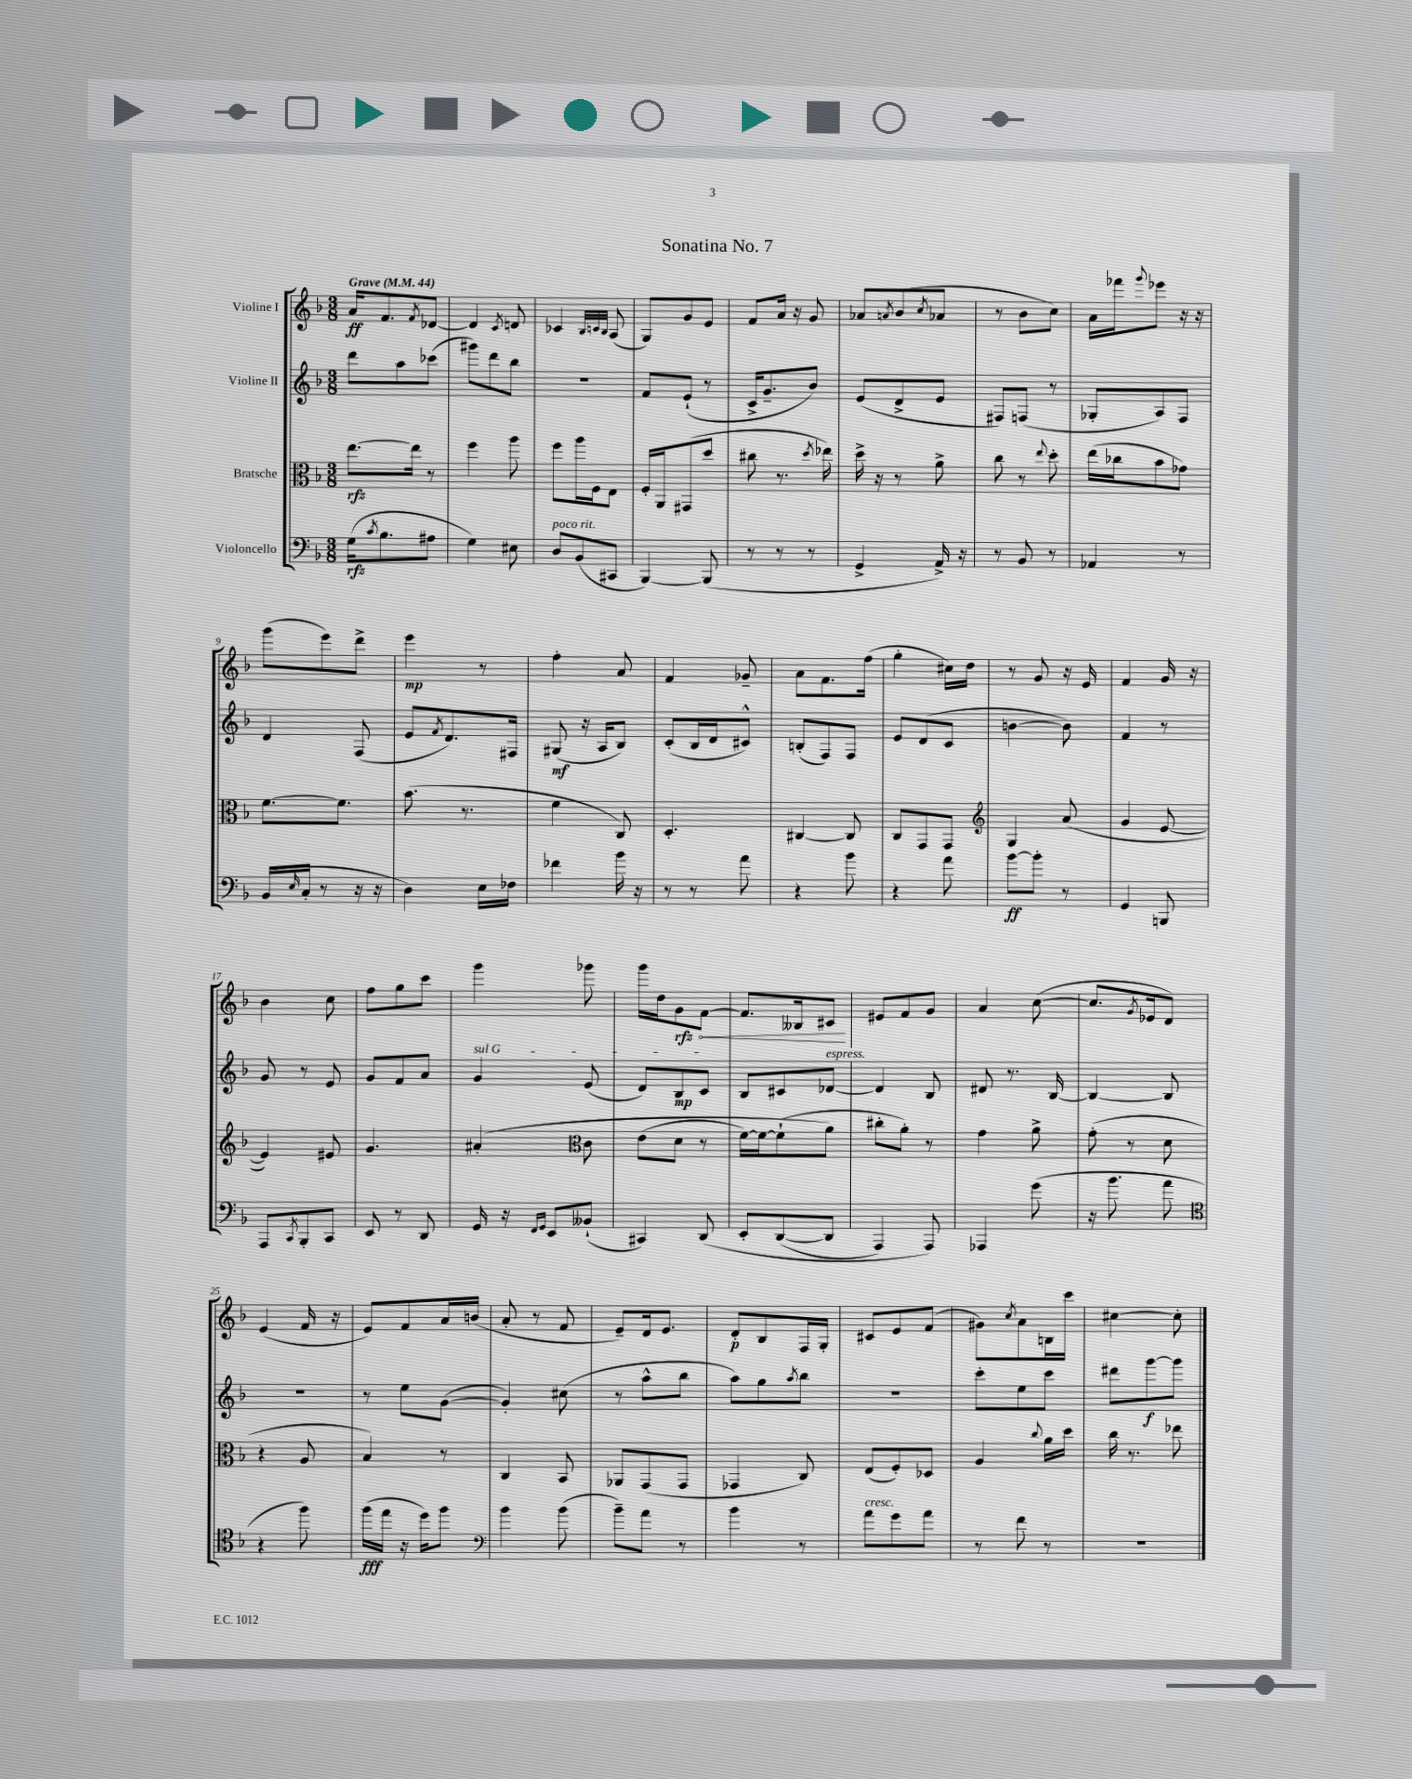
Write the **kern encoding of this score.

**kern	**kern	**kern	**kern
*staff4	*staff3	*staff2	*staff1
*clefF4	*clefC3	*clefG2	*clefG2
*k[b-]	*k[b-]	*k[b-]	*k[b-]
*M3/8	*M3/8	*M3/8	*M3/8
*MM44	*MM44	*MM44	*MM44
(16G	[8.ee	8ddd	16a
8qc	.	.	.
8.B-	.	.	8.f
.	.	8aa	.
.	16ee]	.	.
.	.	.	8qf
8A#	8r	(8ccc-	[8d-
=	=	=	=
4G)	4ff	8ggg#)	4d-]
.	.	8ddd	.
.	.	.	8qc
8E#	8aa	8bb-	8d
=	=	=	=
8D	8ff	4.r	4c-
(8BB-	16aa	.	.
.	16F	.	.
.	.	.	32qqB-
.	.	.	32qqc
.	.	.	32qqB-
8CC#	8E	.	(8A
=	=	=	=
[4BBB-)	16F'	8f	8G)
.	16AA	.	.
.	(8GG#	(8e`	8g
(8BBB-]	8dd	8r	8e
=	=	=	=
8r	8cc#	16c^	8f
.	.	8.g~	.
8r	8.r	.	16a
.	.	.	16r
8r	.	8b-)	8g
.	8qdd	.	.
.	16ee-)	.	.
=	=	=	=
4GG^	16dd^	(8e	8a-
.	16r	.	.
.	.	.	8qa
.	8r	8d^	(8b-
.	.	.	8qcc
16AA^)	8a^	8e	8a-
16r	.	.	.
=	=	=	=
8r	8cc	8F#)	8r
8BB-	8r	(8F	8b-
.	8qqee	.	.
8r	8dd'	8r	8cc)
=	=	=	=
4AA-	(16ee	8G-'	16a
.	16cc-	.	16fff-
.	.	.	8qqggg
.	8b-	8A)	8eee-
8r	8g-)	8F	16r
.	.	.	16r
=	=	=	=
(16BB-	[8.f	4d	(8ggg
16qqE	.	.	.
16C'	.	.	.
8r	.	.	8eee)
.	8.f]	.	.
16r	.	(8F	8ddd^
16r	.	.	.
=	=	=	=
4D)	(8.b-	8e	4eee
.	.	8qf	.
.	.	8.d)	.
.	8.r	.	.
16E	.	.	8r
16F-	.	16F#	.
=	=	=	=
4f-	4f	(8G#	4ff'
.	.	16r	.
.	.	16A	.
16b-	8C)	8B-)	8a
16r	.	.	.
=	=	=	=
8r	4.D'	(8c'	4f
8r	.	16B-	.
.	.	16d	.
8a	.	8c#^^)	8g-~
=	=	=	=
4r	[4C#	(8B'	8a
.	.	8F)	8.f
8b-	8C#]	8F	.
.	.	.	(16ff
=	=	=	=
4r	8C	8e	4gg'
.	8GG	(8d	.
8a	8GG	8c	16cc#)
.	.	.	16dd
=	=	=	=
*	*clefG2	*	*
[8b-	4G	[4b	8r
8b-']	.	.	8g
8r	(8a	8b])	16r
.	.	.	16e
=	=	=	=
4GG	4g	4f	4f
8BBB	[8e	8r	16g
.	.	.	16r
=	=	=	=
8AAA	4e])	8g	4b-
8qCC	.	.	.
8BBB-'	.	8r	.
8CC	8e#	8e	8cc
=	=	=	=
8EE	4.g	8g	8ff
8r	.	8f	8gg
8DD	.	8a	8ccc
=	=	=	=
16GG	&(4a#'	4g	4ggg
16r	.	.	.
16qqFF	.	.	.
16qqGG	.	.	.
8EE	.	.	.
*	*clefC3	*	*
(8BB--`	8c	(8e	8ggg-
=	=	=	=
4CC#)	(8e	8d)	16ggg
.	.	.	16dd
.	8d	8B-	8g
&(8DD	8r	8c	[8f
=	=	=	=
8EE'	[16f)	8B-	8.f]
.	16f_	.	.
([8DD	(8f`]	8c#	.
.	.	.	16B--
8DD]	8a&)	[8d-	8c#
=	=	=	=
4AAA)	8cc#'	4d-]	8e#
.	8a')	.	8f
8AAA&)	8r	8B-	8g
=	=	=	=
4AAA-	4g	8d#	4a
.	.	8.r	.
(8g	8a^	.	([8cc
.	.	[16B-	.
=	=	=	=
16r	(8g'	4B-_	8.cc]
8.b-	.	.	.
.	8r	.	.
.	.	.	8qg
.	.	.	16e-
8a	8d	8B-]	8d)
=	=	=	=
*clefC4	*	*	*
4r	4r	4.r	(4e
8ff)	8A	.	16f
.	.	.	16r
=	=	=	=
(16ff	4B-)	8r	8e)
16ee	.	.	.
16r	.	8ee	8f
16dd)	.	.	.
8ff	8r	([8g	16a
.	.	.	(16b
=	=	=	=
*clefF4	*	*	*
4b-	4C	4g'])	8a'
.	.	.	8r
(8b-	8BB-	(8cc#	8f
=	=	=	=
8b-~)	8AA-	8r	8e~)
8a	(8GG	8aa^^	16d
.	.	.	8.e
8r	8GG	8bb-	.
=	=	=	=
4b-	4GG-	8aa)	8d'
.	.	8gg	8B-
.	.	8qaa	.
8r	8C)	8bb-	16F
.	.	.	16G'
=	=	=	=
8a	(8E	4.r	8c#
8g	8F')	.	8e
8a	8D-	.	(8f
=	=	=	=
8r	4A	8ccc'	8g#)
.	.	.	8qcc
8f	.	8ee	8a
.	8qqcc	.	.
8r	16a	8ccc	16B
.	16dd	.	16ccc
=	=	=	=
4.r	16cc	8ddd#	[4cc#
.	8.r	.	.
.	.	[8ggg	.
.	8ee-	8ggg]	8cc#']
==	==	==	==
*-	*-	*-	*-
